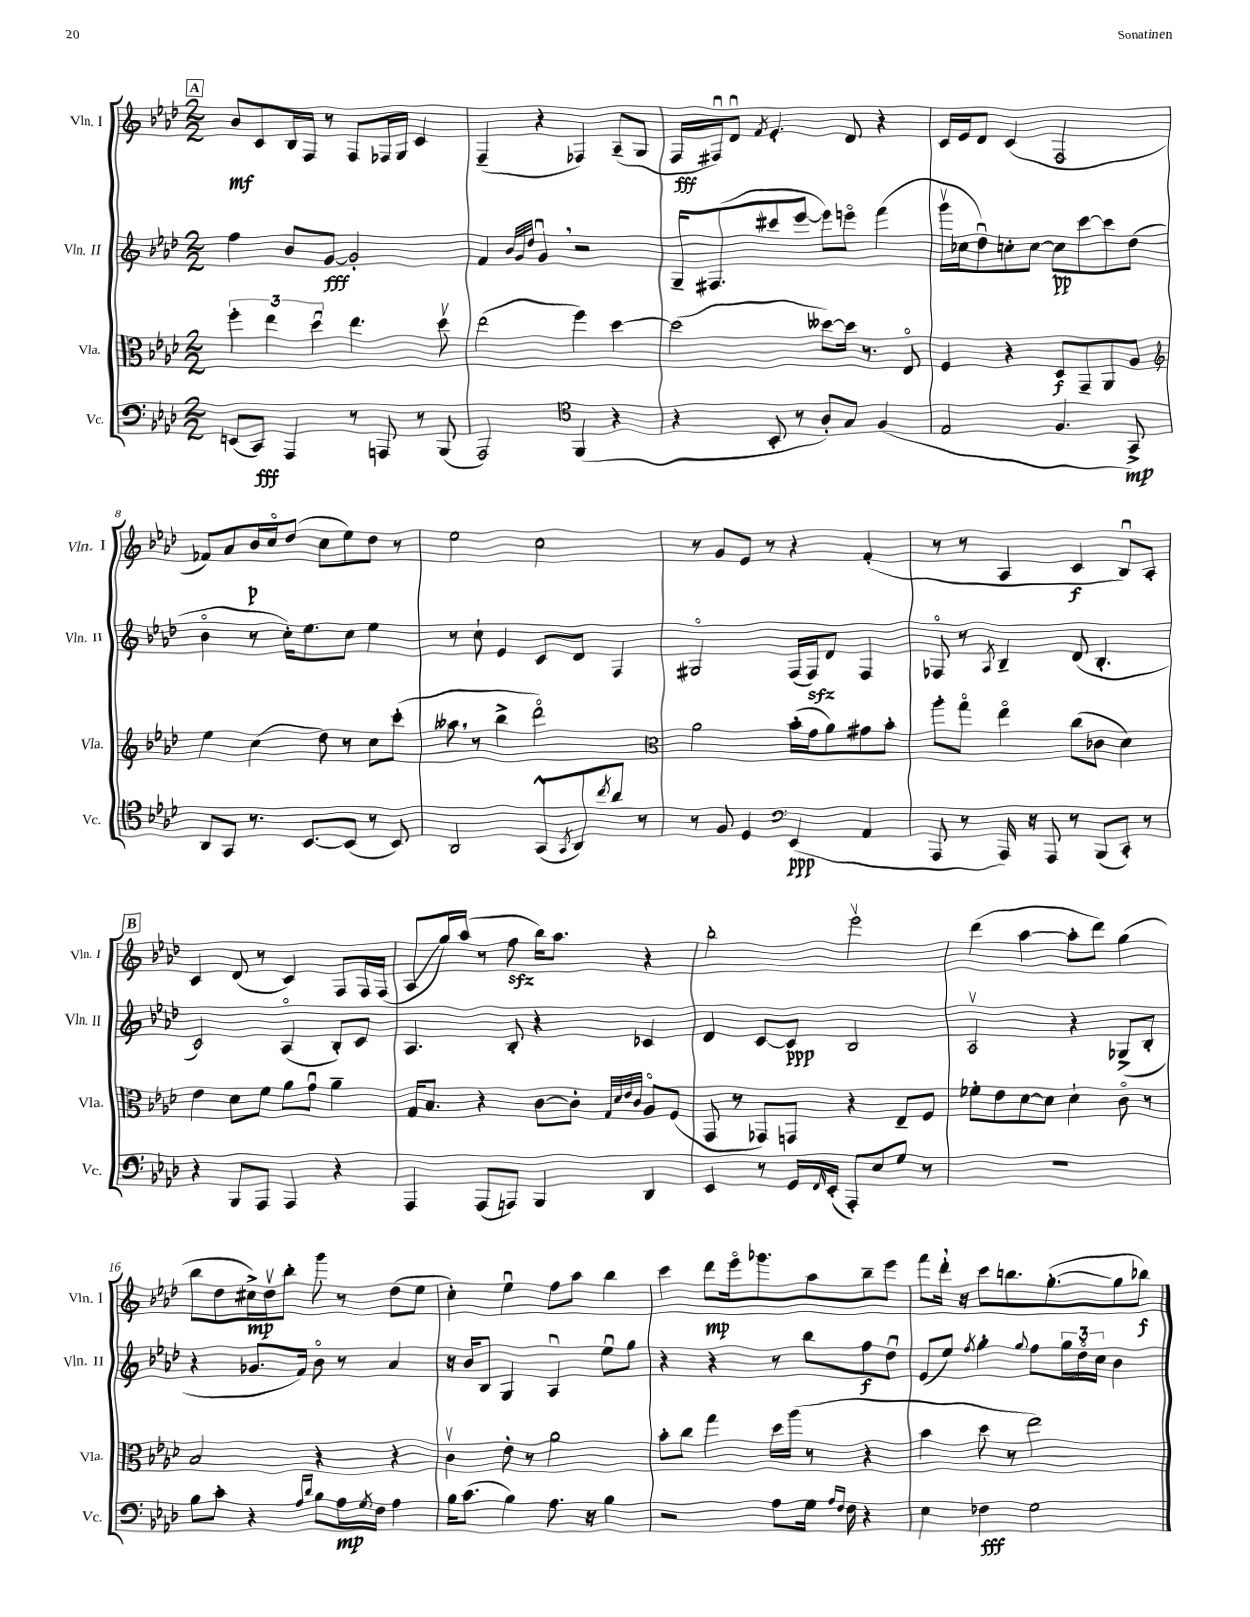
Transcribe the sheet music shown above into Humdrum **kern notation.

**kern	**kern	**kern	**kern
*staff4	*staff3	*staff2	*staff1
*clefF4	*clefC3	*clefG2	*clefG2
*k[b-e-a-d-]	*k[b-e-a-d-]	*k[b-e-a-d-]	*k[b-e-a-d-]
*M2/2	*M2/2	*M2/2	*M2/2
(8EE/L	6ff'\	4ff\	8b-/L
8CC/J)	.	.	8c/
.	6ee-\	.	.
4AAA-/	.	8b-/L	16B-/L
.	.	.	16F/JJ
.	6dd-u\	.	.
.	.	[8g/J	8r
8r	4.ee-\	2g'/]	8F/L
8AAA/	.	.	16F-/L
.	.	.	16G/JJ
8r	.	.	4c/
(8BBB-/	8dd-v\	.	.
=	=	=	=
2AAA-/)	(2ee-\	4f/	(4F~/
.	.	32qqb-/LLL	.
.	.	32qqg/	.
.	.	32qqdd-/JJJ	.
.	.	4gu/	4r
*clefC4	*	*	*
(4FF/	4ff\)	2r	4F-/)
4r	[4dd-\	.	(8A-~/L
.	.	.	8G/J
=	=	=	=
4r	(2dd-\]	16G~/LK	16F/LL
.	.	(8.F#/	16F#u/J)
.	.	.	8d-u/J
.	.	.	8qf/
8BB-'/	.	8ccc#/	4.e-'/
8r	.	[8eee-/J	.
8A-'/L)	[8dd--\L)	8eee-\]L)	.
8G/J	16dd--\]Jk	8eeeo\J	8d-/
.	8.r	.	.
(4F/	.	(4fff\	4r
.	8E-o/	.	.
=	=	=	=
2E-/	4F/	16gggv\LL	16c/LL
.	.	16cc-\J	16e-/J
.	.	8dd-u\)	8d-/J
.	4r	8cc'\	(4c/
.	.	[8cc\J	.
4.F/	8D-/L	8cc\]L	2F/
.	8GG~/	[8ccc\	.
.	8AA-/	8ccc\]	.
8GG^/)	8A-/J	(8dd-\J	.
=	=	=	=
*	*clefG2	*	*
8AA-/L	4ee-\	4b-o\	8f-/L)
8GG/J	.	.	8a-/
8.r	(4cc\	8r	16b-/L
.	.	.	16cco/J
.	.	16cc'\LK)	(8dd-/J
[8.BB-/L	.	8.ee-\	.
.	8dd-\)	.	8cc\L
(8BB-/]J	8r	8cc\J	8ee-\)
8r	8cc\L	4ee-\	8dd-\J
8BB-/)	(8ccc'\J	.	8r
=	=	=	=
2AA-/	8aa--\	8r	2ee-\
.	8r	8cc`\	.
.	4bb-^\	4e-/	.
(8GG^^/L	2ddd-o\)	8c/L	2cc\
8qGG/	.	.	.
8AA-/)	.	8d-/J	.
8qcc/	.	.	.
8a-/J	.	4F/	.
8r	.	.	.
=	=	=	=
*	*clefC3	*	*
8r	2a-\	2G#o/	8r
8F/	.	.	8g/L
4D-/	.	.	8e-/J
.	.	.	8r
*clefF4	*	*	*
(4EE-/	(16b-'\LL	(16F/LL	4r
.	16g\J	16F/J)	.
.	8a-\)	8d-/J	.
4AA-/	8g#\	4F/	(4f'/
.	8b-'\J	.	.
=	=	=	=
8AAA-/	8aa-'\L	8F-o/	8r
8r	8ggo\J	8r	8r
.	.	8qA-/	.
16AAA-/)	4ee-o\	4B-~/	4A-/
16r	.	.	.
8AAA-/	.	.	.
8r	(8cc\L	(8d-/	4c/
(8BBB-/L	8c-\J	4.B-'/	.
8CC'/J)	4d-\)	.	8B-u/L)
8r	.	.	8A-'/J
=	=	=	=
4r	4e-\	2c/)	4c/
8BBB-/L	8d-\L	.	(8d-/
8AAA-/J	8f\J	.	8r
4AAA-/	8a-\L	(4A-o/	4c/)
.	8gu\J	.	.
4r	4a-~\	8B-'/L)	8F/L
.	.	8c/J	16F/L
.	.	.	(16F/JJ
=	=	=	=
4AAA-/	16G/LK	4.A-/	8A-/L
.	8.B-/J	.	.
.	.	.	16gg/L)
.	.	.	(16aa-/JJ
(8AAA-/L	4r	.	8r
8AAA/J)	.	8B-'/	8ff\
4BBB-/	[8c\L	4r	16bb-\LK)
.	.	.	8.aa-\J
.	8c'\]J	.	.
.	32qqG/LLL	.	.
.	32qqd-/	.	.
.	32qqe-/	.	.
.	32qqc/JJJ	.	.
4DD-/	8A-o/L	4c-/	4r
.	(8F/J	.	.
=	=	=	=
4EE-/	8GG/	4d-/	2bb-'\
.	8r	.	.
8r	8GG-/L)	[8c/L	.
16GG/LL	8GG/J	8c/]J	.
16qqFF/	.	.	.
(16EE-'/JJ	.	.	.
8AAA-'/L)	4r	2B-/	2eee-v\
8E-/	.	.	.
8G/J	8E-~/L	.	.
8r	8F/J	.	.
=	=	=	=
1r	8f-'\L	2A-v/	(4ddd-\
.	8e-\	.	.
.	[8d-\	.	[4aa-\
.	8d-\]J	.	.
.	4d-`\	4r	8aa-'\]L
.	.	.	8ddd-\J)
.	8co\	(8G-^/L	(4gg\
.	8r	8B-'/J	.
=	=	=	=
8B-\L	2B-/	4r	8bb-\L
8c'\J	.	.	8dd-\
4r	.	8.g-/L	16cc#^\L)
.	.	.	16dd-v\J
.	.	.	8bb-'\J
.	.	16f/Jk)	.
16qqA-/LL	.	.	.
16qqd-/JJ	.	.	.
8B-\L	4r	8b-o\	8ggg\
16A-\L	.	8r	8r
8qG/	.	.	.
16F\JJ	.	.	.
4A-\	4r	4a-/	(8dd-\L
.	.	.	8ee-\J
=	=	=	=
16B-\LK	4cv\	16r	4cc'\)
(8.c\J	.	16b-/LK	.
.	.	8B-/J	.
4B-\)	8e-'\	4G/	4ee-u\
.	8r	.	.
8.A-\	2a-\	4A-u/	8ff\L
.	.	.	8aa-\J
16r	.	.	.
4B-\	.	8ee-u\L	4bb-\
.	.	8gg\J	.
=	=	=	=
2r	8b-'\L	4r	4ccc\
.	8cc\J	.	.
.	4gg\	4r	8ddd-\L
.	.	.	16eee-o\k
.	.	.	8.ggg-\
8A-\L	16dd-\LL	8r	.
.	(16aa-\JJ	.	.
16G\Jk	8r	8bb-\L	8aa-\
16qqA-/LL	.	.	.
16qqF/JJ	.	.	.
16F\	.	.	.
4r	4r	8ff\	8bb-~\
.	.	8dd-u\J	8eee-\J
=	=	=	=
4E-\	4b-\	(8e-/L	8fff\L
.	.	8ee-/J)	16ddd-'\Jk
.	.	.	16r
.	.	8qff/	.
4F-\	8dd-\	4gg'\	8ccc\L
.	8r	.	8.bb\
.	.	8qqgg/	.
2G\	2ee-\)	8ff\L	.
.	.	.	([8.gg'\
.	.	24gg\L	.
.	.	24dd-o\	.
.	.	24cc\JJ	.
.	.	4b-\	8gg\]
.	.	.	8bb-\J)
==	==	==	==
*-	*-	*-	*-
